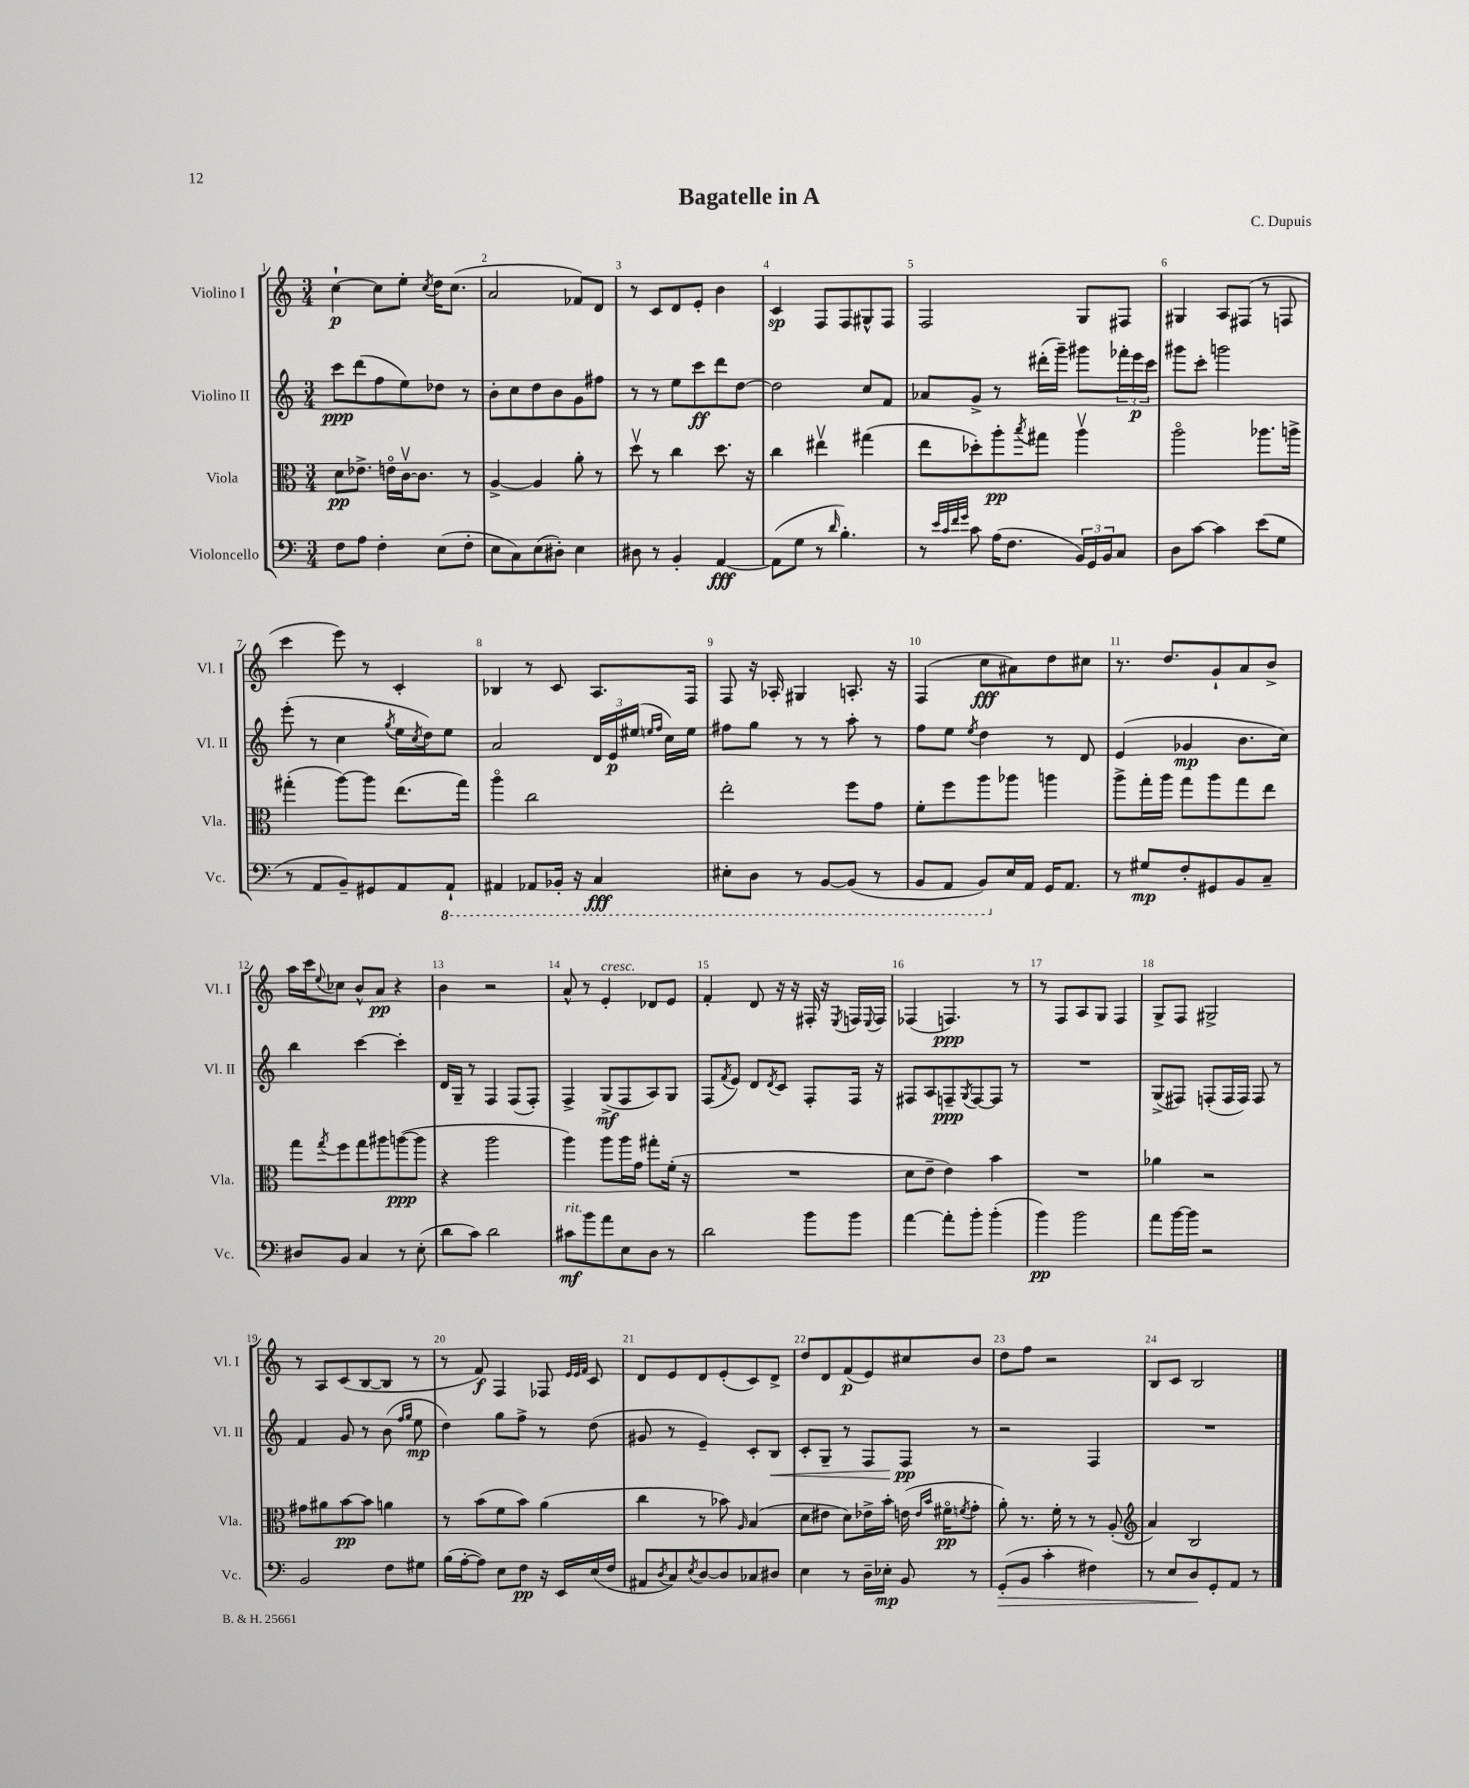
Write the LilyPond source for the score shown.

\header { title = "Bagatelle in A" composer = "C. Dupuis" }
<<
\new StaffGroup <<
\new Staff = "s0" \with { instrumentName = "Violino I" shortInstrumentName = "Vl. I" } {
    \clef treble \key c \major \numericTimeSignature \time 3/4
    c''4~-!\p c''8 e''8-. \acciaccatura { c''8 } d''16 c''8.( |
    a'2 fes'8) d'8 |
    r8 c'8 d'8 e'8-. b'4 |
    c'4\sp f8 f8 gis8-^ f8 |
    f2 g8 fis8 |
    gis4 a8 fis8( r8 f8 |
    c'''4 e'''8) r8 c'4-. |
    bes4 r8 c'8 a8. f16 |
    f8 r16 aes16-. gis4 a8.-. r16 |
    f4( c''8\fff ais'8) d''8 cis''8 |
    r8. d''8. g'8-! a'8 b'8-> |
    a''16 c'''16 \appoggiatura { e''8 } ces''8 b'8-^ a'8\pp r4 |
    b'4 r2 |
    a'8-^ r8 e'4-.^\markup { \italic "cresc." } des'8 e'8 |
    f'4-. d'8 r16 r16 fis16-. r16 \acciaccatura { e8 } f16 \appoggiatura { e8 } f16 |
    fes4( f4.\ppp) r8 |
    r8 f8 a8 g8 f4 |
    g8-> f8 gis2-> |
    r8 a8 c'8( b8~ b8 r8 |
    r8 f'8\f) f4 fes8 \grace { e'32 e'32 f'32 } c'8 |
    d'8 e'8 d'8 e'8-.( c'8) d'8-> |
    d''8 d'8 f'8\p( e'8) cis''8 b'8 |
    d''8 f''8 r2 |
    b8 c'8 b2 \bar "|." |
}
\new Staff = "s1" \with { instrumentName = "Violino II" shortInstrumentName = "Vl. II" } {
    \clef treble \key c \major \numericTimeSignature \time 3/4
    c'''8\ppp d'''8( f''8 e''8) des''8 r8 |
    b'8-. c''8 d''8 b'8 g'8 fis''8 |
    r8 r8 e''8 c'''8\ff d'''8 d''8~ |
    d''2 c''8 f'8 |
    aes'8 g'8-> r8 dis'''16-.( g'''16--) gis'''8 \tuplet 3/2 { fes'''16-. e'''16\p c'''16 } |
    gis'''8 c'''8-. g'''2 |
    e'''8-.( r8 c''4 \acciaccatura { g''8 } e''16 \acciaccatura { c''8 } d''16) e''8 |
    a'2 \tuplet 3/2 { d'16 e'16\p eis''16( } \grace { e''16 f''16 } c''16) e''16 |
    fis''8 g''8 r8 r8 a''8-. r8 |
    f''8 e''8 \acciaccatura { e''8 } d''4 r8 d'8 |
    e'4( ges'4\mp b'8. c''16) |
    b''4 c'''4~ c'''4-. |
    d'16 g16-- r8 f4 f8( f8-.) |
    f4-> g8->\mf( f8 a8) g8 |
    f8( \acciaccatura { f'8 } e'8) d'8 \acciaccatura { d'8 } c'8 f8-. f16 r16 |
    fis8 a8 f8--\ppp \acciaccatura { g8 } f8~ f8 r8 |
    R2. |
    g8->( fis8) f8-.( f16 f16) f8 r8 |
    f'4 g'8 r8 b'8( \grace { f''16 g''16 } e''8\mp |
    d''4) g''8 f''8-> r8 d''8( |
    gis'8 r8 e'4--) c'8-. b8\< |
    c'8-. g8-- r8 f8 f8\pp\! r8 |
    r2 f4 |
    R2. \bar "|." |
}
\new Staff = "s2" \with { instrumentName = "Viola" shortInstrumentName = "Vla." } {
    \clef alto \key c \major \numericTimeSignature \time 3/4
    d'8\pp ees'8.-> e'16\flageolet c'16~\upbow c'8. r8 |
    a4~-> a4 a'8-. r8 |
    d''8\upbow r8 c''4 d''8. r16 |
    c''4 eis''4\upbow gis''4( |
    e''8 des''8-.) a''8-.\pp \acciaccatura { b''8 } gis''8 a''4\upbow |
    a''2\flageolet aes''8. a''16-> |
    gis''4-.( a''8~) a''8 e''8.( gis''16) |
    a''4\flageolet c''2 |
    e''2-. f''8 g'8 |
    f'8-. f''8 a''8 aes''8 a''4 |
    a''8-> g''16-. a''16 g''8 a''8 g''8 e''8 |
    g''8 \acciaccatura { g''8 } f''8 g''8 ais''8 a''8~\ppp( a''8 |
    r4 a''2 |
    a''4) a''8 a''16 g'16 gis''8-. f'16-.( r16 |
    R2. |
    d'8 e'8-- e'4) b'4 |
    R2. |
    aes'4 r2 |
    gis'8 ais'8 b'8~\pp b'8 a'4 |
    r8 b'8( f'8 b'8) a'4( |
    c''4 r8 bes'8) \grace { a16 } b4( |
    d'8 eis'8 d'8) ees'16-> b'16-. e'16( \grace { e'16 b'16 } fis'16\flageolet\pp \acciaccatura { f'8 } g'8-. |
    a'8-.) r8. f'16-. r8 r8 a8-.( |
    \clef treble a'4) b2 \bar "|." |
}
\new Staff = "s3" \with { instrumentName = "Violoncello" shortInstrumentName = "Vc." } {
    \clef bass \key c \major \numericTimeSignature \time 3/4
    f8 a8 f4-. e8( f8-. |
    e8 c8) e8( dis8-.) e4 |
    dis8 r8 b,4-. a,4~\fff |
    a,8( g8 r8 \grace { d'16 } b4.-.) |
    r8 \grace { e'32 c'32 f'32 g'32 } c'8 a16( f8. \tuplet 3/2 { b,16) g,16 b,16 } c8 |
    d8 c'8~ c'4 e'8( g8 |
    r8 a,8 b,8--) gis,8 a,8 \ottava #-1 a,,8-! |
    ais,,4 aes,,8 bes,,16-. r16 c,4\fff |
    eis,8-. d,8 r8 b,,8~ b,,8( r8 |
    b,,8 a,,8 b,,8) \ottava #0 e16 a,16 g,16 a,8. |
    r8 gis8\mp f8-. gis,8 b,8 c8-- |
    dis8 b,8 c4 r8 e8-.( |
    d'8 c'8) d'2 |
    cis'8\mf^\markup { \italic "rit." } b'8 a'8 e8 d8 r8 |
    d'2 b'8 b'8 |
    a'4~ a'8-. b'8-. b'4-.( |
    b'4\pp) b'2 |
    a'8 b'16~ b'16 r2 |
    b,2 f8 gis8 |
    b16( a16~-. a8) e8 f8\pp r16 e,16 e16( f16 |
    ais,8 \acciaccatura { d8 } c8) \acciaccatura { e8 } d8~ d8 ces8 dis8 |
    e4 r8 d16-- ees16-.\mp b,8 r8 |
    g,8-.\>( b,8 c'4-. fis4) |
    r8 e8 d8\! g,8-. a,8 r8 \bar "|." |
}
>>
>>
\layout { \context { \Score \override BarNumber.break-visibility = ##(#f #t #t) barNumberVisibility = #all-bar-numbers-visible } }
